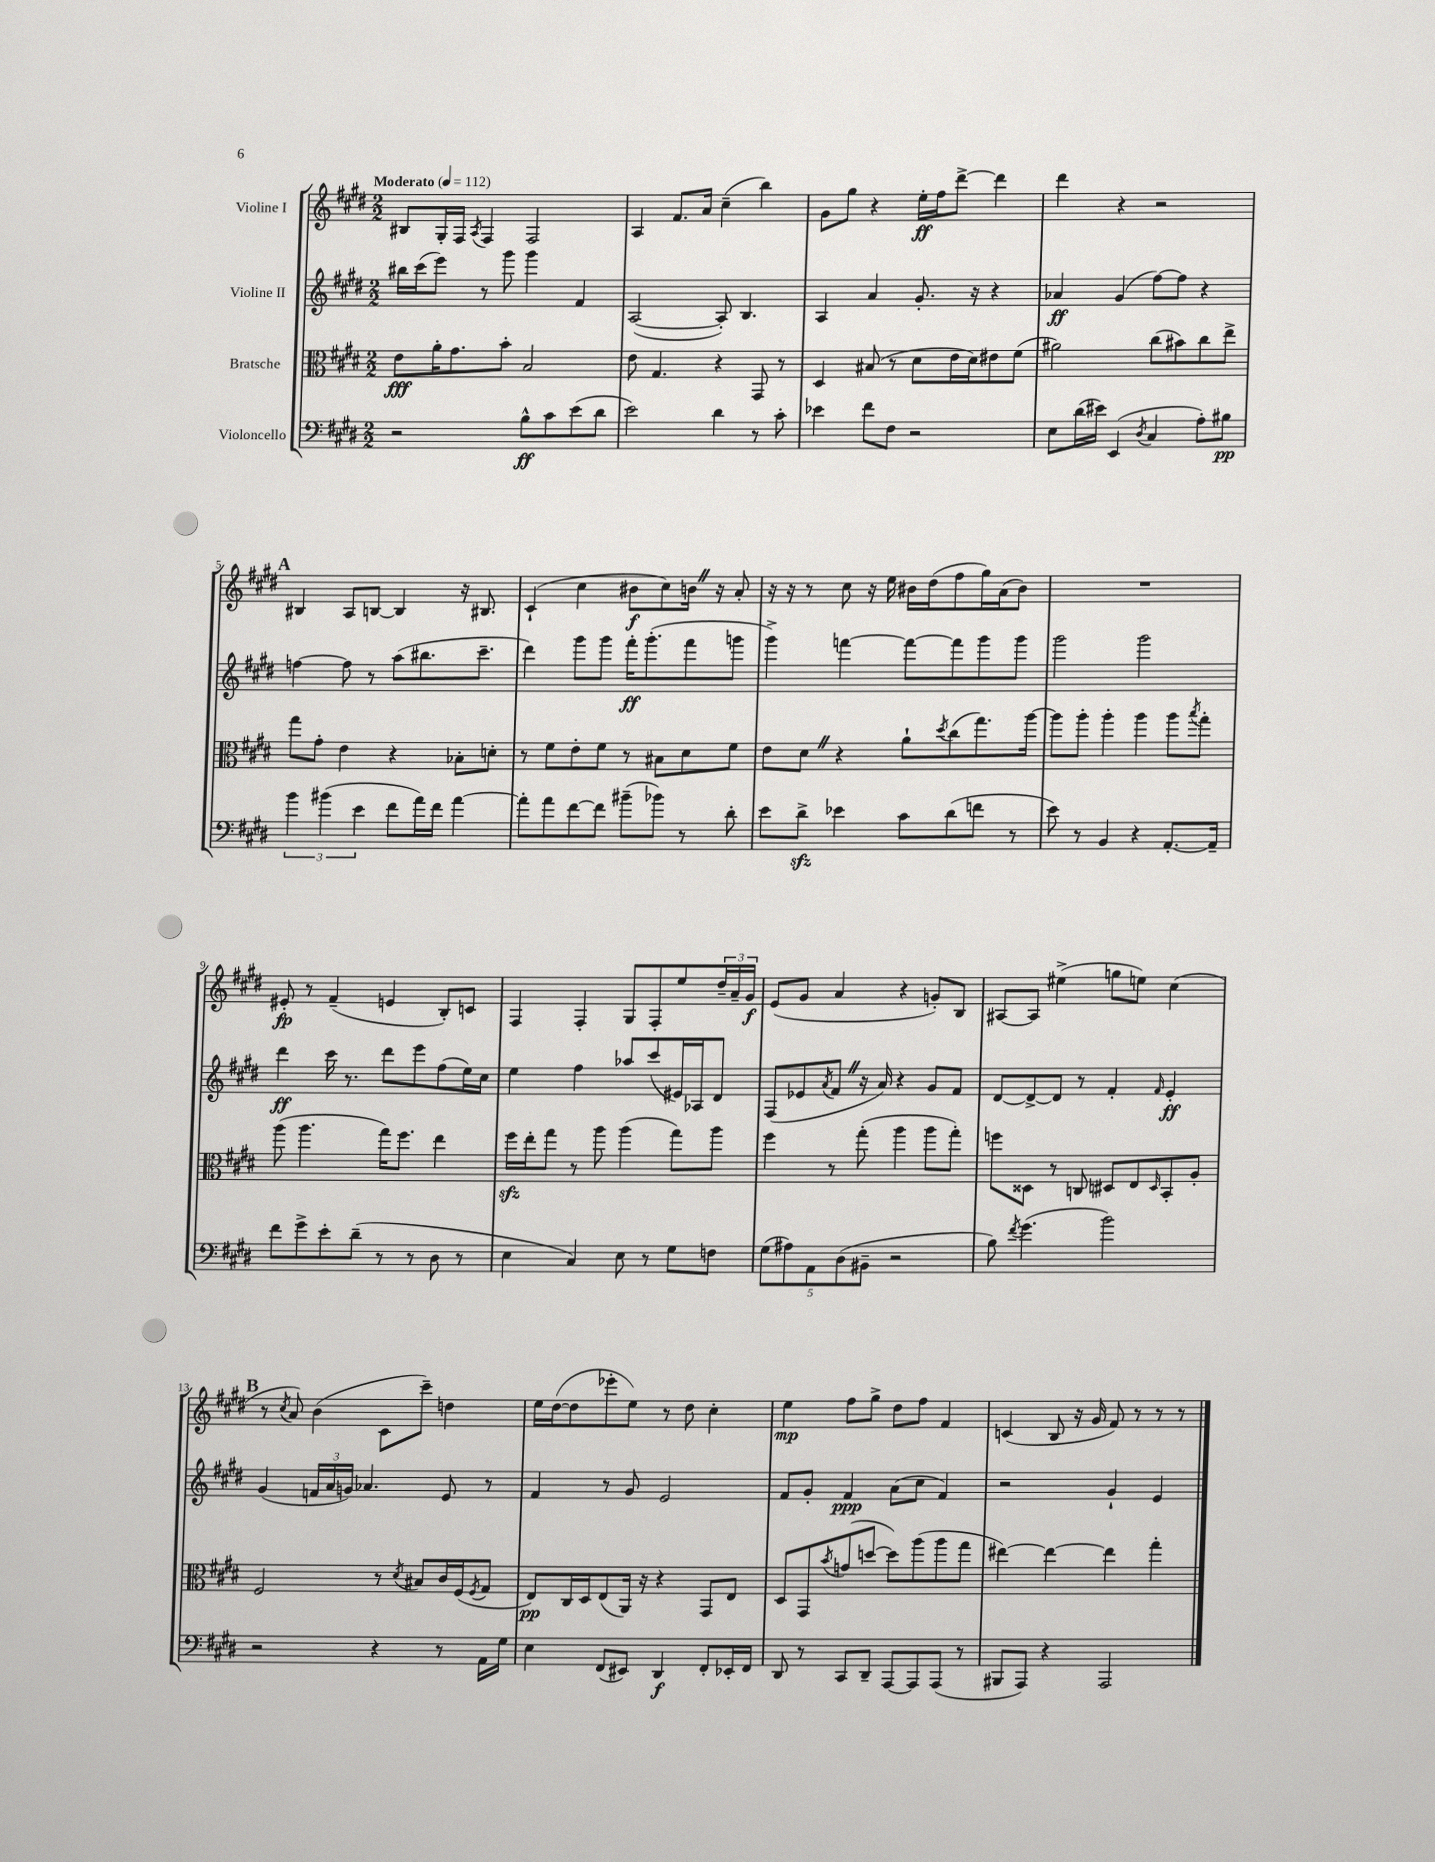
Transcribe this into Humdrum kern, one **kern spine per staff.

**kern	**kern	**kern	**kern
*staff4	*staff3	*staff2	*staff1
*clefF4	*clefC3	*clefG2	*clefG2
*k[f#c#g#d#]	*k[f#c#g#d#]	*k[f#c#g#d#]	*k[f#c#g#d#]
*M2/2	*M2/2	*M2/2	*M2/2
*MM112	*MM112	*MM112	*MM112
2r	8e	16bb#	8B#
.	.	(16ccc#	.
.	16a'	8eee)	16G#'
.	8.g#	.	16F#
.	.	.	8qA
.	.	8r	4F#
.	8b'	8ggg#	.
8B^^	2B	4ggg#	2F#
8c#	.	.	.
(8e	.	4f#	.
8d#	.	.	.
=	=	=	=
2e)	8e	([2A	4A
.	4.G#	.	.
.	.	.	8.f#
.	.	.	16a
4d#	4r	8A'])	(4cc#~
.	.	4.B	.
8r	8GG#	.	4bb)
8c#'	8r	.	.
=	=	=	=
4e-	4D#	4A	8g#
.	.	.	8gg#
8f#	(8B#	4a	4r
8F#	8r	.	.
2r	8d#	8.g#'	16ee'
.	.	.	16ff#
.	16e	.	[8ddd#^
.	16d#)	16r	.
.	8e#	4r	4ddd#]
.	(8f#	.	.
=	=	=	=
8E	2a#)	4a-	4ddd#
(16d#	.	.	.
16e#)	.	.	.
(4EE	.	(4g#	4r
8qD#	.	.	.
4C#	(8cc#	[8ff#)	2r
.	8b#)	8ff#]	.
8A')	8cc#	4r	.
8B#	8ee^	.	.
=	=	=	=
6b	8gg#	[4ff	4B#
.	8g#'	.	.
(6b#	.	.	.
.	4e	8ff]	8A
6e	.	.	.
.	.	8r	[8B
8f#	4r	(8aa	4B]
16a)	.	8.bb#	.
16f#	.	.	.
[4a	8B-'	.	16r
.	.	8.ccc#~	8.B#
.	8d'	.	.
=	=	=	=
8a']	8r	4ddd#)	(4c#`
8a	8f#	.	.
[8f#	8e'	8ggg#	4cc#
8f#]	8f#	8ggg#	.
(8b#~	8r	16fff#'	8b#
.	.	(8.ggg#'	.
8b-)	8B#	.	8cc#)
8r	8d#	8fff#	16b
.	.	.	16r
8d#'	8f#	8ggg	8a'
=	=	=	=
8e	8e	4ggg#^)	16r
.	.	.	16r
8d#^	8d#	.	8r
4e-	4r	[4fff	8cc#
.	.	.	16r
.	.	.	16ee
8c#	8a`	8fff_	16b#
.	.	.	(16dd#
.	8qdd#	.	.
(8d#	(8cc#	8fff]	8ff#
8f	8.gg#)	8ggg#	16gg#)
.	.	.	(16a
8r	.	8ggg#	8b#)
.	[16aa	.	.
=	=	=	=
8e)	8aa]	2ggg#	1r
8r	8aa'	.	.
4BB	4aa'	.	.
4r	4aa	2ggg#	.
[8.AA'	8aa	.	.
.	8qbb	.	.
.	8gg#'	.	.
16AA~]	.	.	.
=	=	=	=
8f#	(8aa	4ddd#	8e#'
8g#^	4.aa	.	8r
8e'	.	16ccc#	(4f#~
.	.	8.r	.
(8d#~	.	.	.
8r	16gg#)	8ddd#	4e
.	8.ff#	.	.
8r	.	8eee	.
8D#	4ee	(8ff#	8B')
8r	.	16ee)	8c
.	.	16cc#	.
=	=	=	=
4E	16ff#	4ee	4F#
.	16ee'	.	.
.	8gg#	.	.
4C#)	8r	4ff#	4F#'
.	8aa	.	.
8E	(4aa	8aa-	8G#
8r	.	(8ccc#	8F#'
8G#	8gg#)	16e#)	8ee
.	.	16A-	.
8F	8aa	8d#	24dd#~
.	.	.	24a~
.	.	.	24g#
=	=	=	=
(10G#	4ff#	(8F#	(8e
10A#)	.	.	.
.	.	8e-	8g#
10AA	.	.	.
.	.	8qa	.
.	8r	8f#	4a
(10D#	.	.	.
.	(8gg#'	16r	.
10BB#~	.	.	.
.	.	16a)	.
2r	4aa	4r	4r
.	8aa	8g#	8g')
.	8gg#')	8f#	8B
=	=	=	=
8B)	8ff	[8d#	[8A#
8qf#	.	.	.
(4.g#	8D##	8d#^_	8A#]
.	8r	8d#]	(4ee#^
.	8C	8r	.
2b)	8D#	4f#'	8gg
.	8E	.	8ee)
.	16qqD#	16qqf#	.
.	8BB'	4e'	(4cc#
.	8A'	.	.
=	=	=	=
2r	2F#	(4g#	8r
.	.	.	8qcc#
.	.	.	8a)
.	.	24f	(4b
.	.	24a	.
.	.	24g)	.
.	.	4.a-	.
4r	8r	.	8c#
.	8qd#	.	.
.	8B#	.	8ccc#~)
8r	16c#	8e	4dd
.	(16F#	.	.
.	8qF#	.	.
16AA	8G#	8r	.
16G#	.	.	.
=	=	=	=
4E	8E)	4f#	16ee
.	.	.	([16dd#
.	16C#	.	8dd#]
.	16D#	.	.
(8FF#	(8E	8r	8eee-'
8EE#)	16AA)	8g#	8ee)
.	16r	.	.
4DD#	4r	2e	8r
.	.	.	8dd#
8FF#'	8GG#	.	4cc#'
16EE-'	8E	.	.
16FF#	.	.	.
=	=	=	=
8DD#	8D#	8f#	4ee
8r	8GG#	8g#'	.
.	8qb	.	.
8CC#	(8g	4f#	8ff#
8DD#~	[8dd	.	8gg#^
[8AAA	8dd])	(8a	8dd#
8AAA]	(8aa	8cc#	8ff#
(8AAA	8aa	4f#)	4f#
8r	8gg#	.	.
=	=	=	=
8BBB#	[4ee#)	2r	(4c
8AAA)	.	.	.
4r	4ee#_	.	8B
.	.	.	16r
.	.	.	16g#
2AAA	4ee#]	4g#`	8f#)
.	.	.	8r
.	4gg#'	4e	8r
.	.	.	8r
==	==	==	==
*-	*-	*-	*-
